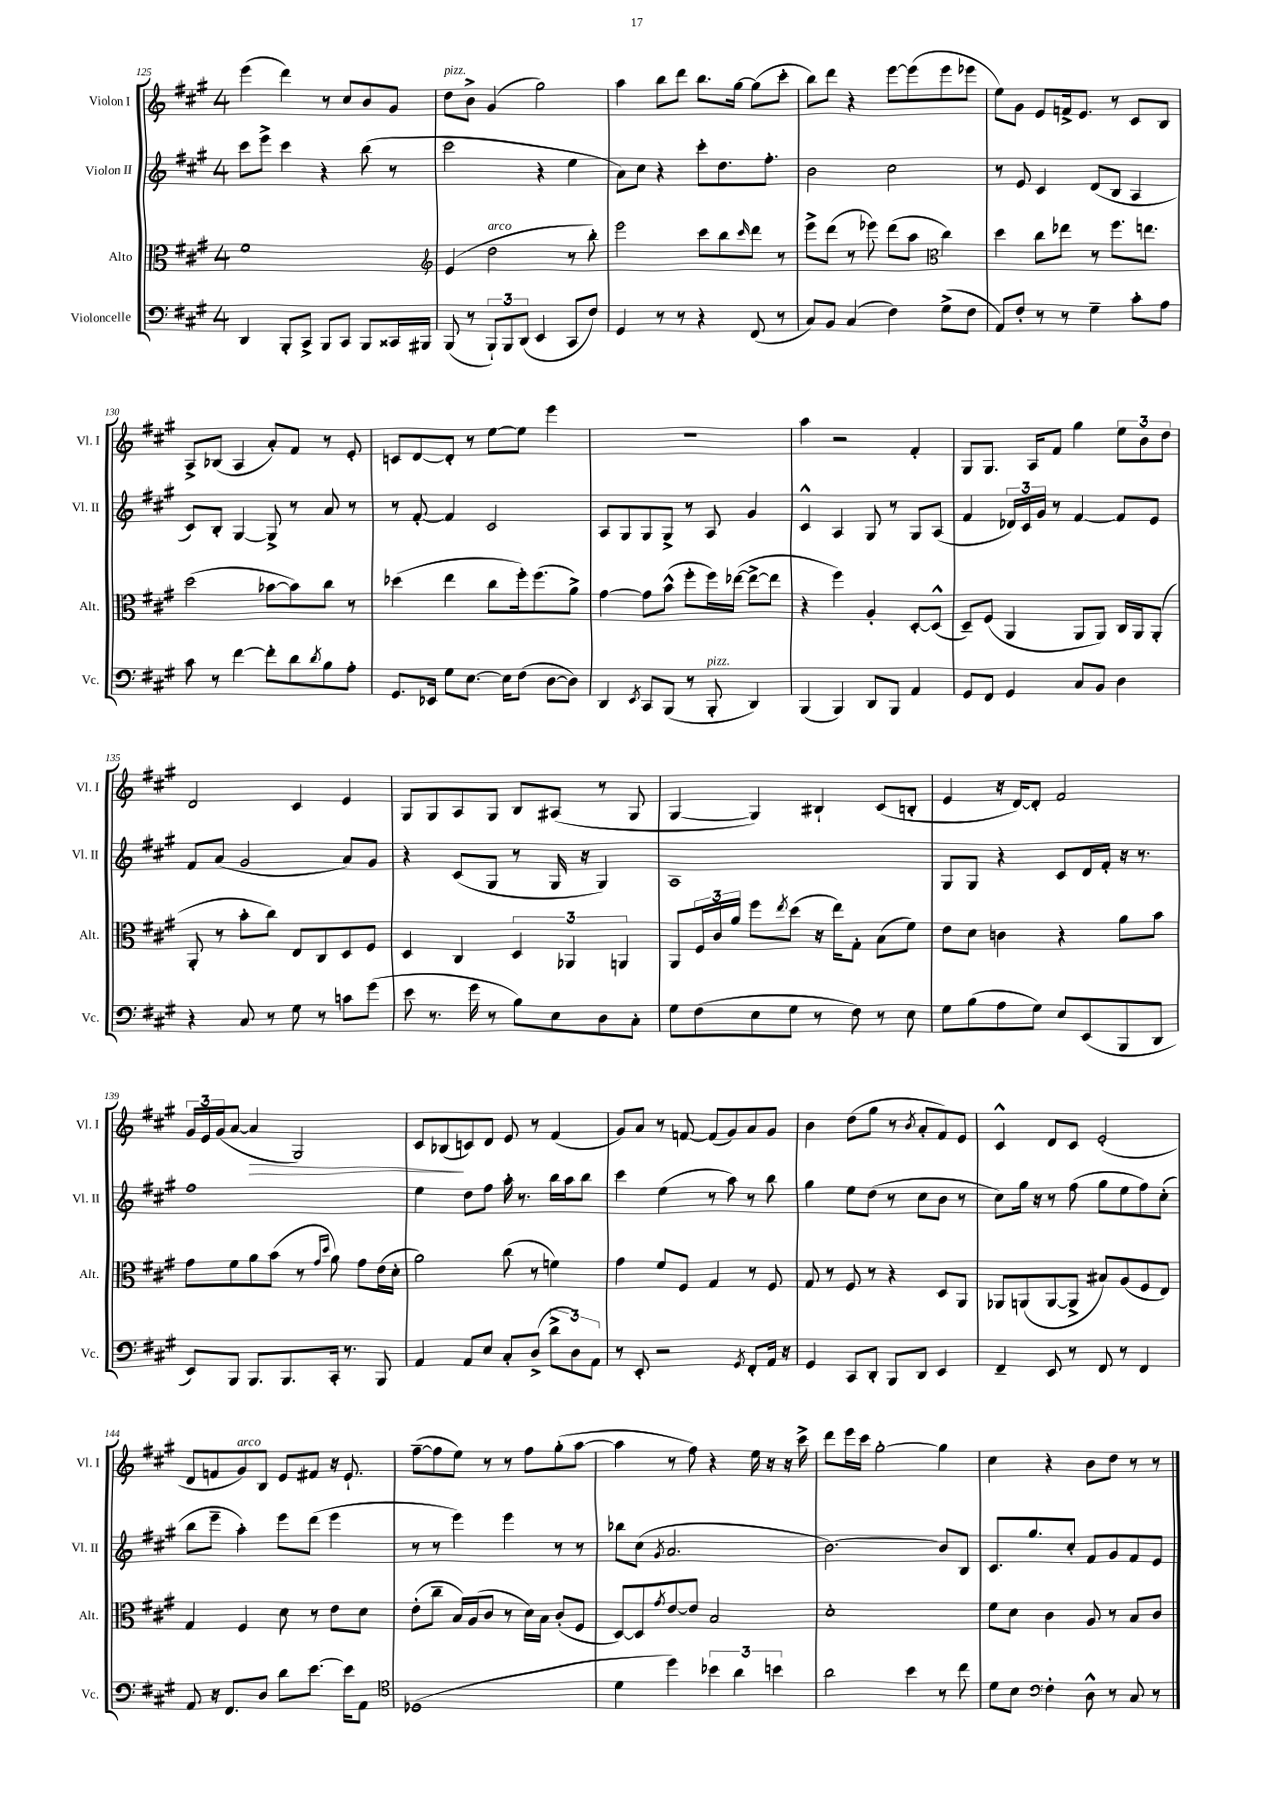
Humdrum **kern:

**kern	**kern	**kern	**kern	**dynam
*part4	*part3	*part2	*part1	*part1
*staff4	*staff3	*staff2	*staff1	*staff1
*I"Violoncelle	*I"Alto	*I"Violon II	*I"Violon I	*
*I'Vc.	*I'Alt.	*I'Vl. II	*I'Vl. I	*
*clefF4	*clefC3	*clefG2	*clefG2	*
*k[f#c#g#]	*k[f#c#g#]	*k[f#c#g#]	*k[f#c#g#]	*
*M4/4	*M4/4	*M4/4	*M4/4	*
=125	=125	=125	=125	=125
4DD/	1f#	8ccc#\L	(4eee\	.
.	.	8eee^\J	.	.
8BBB'/L	.	4ccc#\	4ddd\)	.
8CC#^/J	.	.	.	.
8BBB/L	.	4r	8r	.
8CC#/J	.	.	8cc#/L	.
8BBB/L	.	(8bb\	8b/	.
16CC##X/L	.	8r	8g#/J	.
16BBB#X/JJ	.	.	.	.
=126	=126	=126	=126	=126
*	*clefG2	*	*	*
!	!	!	!LO:TX:a:i:t=pizz.	!
(8BBB/	(4e/	2ccc#\	8dd\L	.
8r	.	.	8b^\J	.
!	!LO:TX:a:i:t=arco	!	!	!
12BBB`/L)	2dd\	.	(4g#/	.
12BBB/	.	.	.	.
(12DD/J	.	.	.	.
4EE/	.	4r	2gg#\)	.
8CC#/L	8r	4ee\	.	.
8F#/J)	8bb'\)	.	.	.
=127	=127	=127	=127	=127
4GG#/	2eee\	8a\L)	4aa\	.
.	.	8cc#\J	.	.
8r	.	4r	8bb\L	.
8r	.	.	8ddd\J	.
4r	8ccc#\L	8ccc#'\L	8.bb\L	.
.	8bb\	8.dd\	.	.
.	.	.	[16gg#\Jk	.
.	16qqccc#/	.	.	.
(8FF#/	8ddd\J	.	(8gg#\L]	.
.	.	8.ff#'\J	.	.
8r	8r	.	8ccc#'\J	.
=128	=128	=128	=128	=128
8C#/L)	8eee^\L	2b\	8bb\L)	.
8BB/J	(8ddd\J	.	8ddd\J	.
(4C#/	8r	.	4r	.
.	8eee-X\)	.	.	.
4F#\)	(8ddd\L	2cc#\	[8eee\L	.
.	8aa\J	.	(8eee\]	.
*	*clefC3	*	*	*
(8G#^\L	4cc#\)	.	8eee\	.
8F#\J	.	.	8eee-X\J	.
=129	=129	=129	=129	=129
8AA/L)	4dd\	8r	8ee\L)	.
8F#'/J	.	8e/	8g#\J	.
8r	8cc#\L	4c#/	8e/L	.
8r	8ee-X\J	.	16fn^/k	.
.	.	.	8.e/J	.
4G#~\	8r	(8d/L	.	.
.	8.ff#\L	8B/J	8r	.
8c#'\L	.	4A/	8c#/L	.
.	8.een\J	.	.	.
8A\J	.	.	8B/J	.
!!LO:LB:g=z
=130	=130	=130	=130	=130
8c#\	(2dd\	8c#/L)	8A^/L	.
8r	.	8B'/J	(8B-X/J	.
[4f#\	.	[4G#/	4A/	.
8f#'\L]	[8b-X\L	8G#^/]	8a'/L)	.
8d\	8b-\])	8r	8f#/J	.
8qd/	.	.	.	.
8B\	8cc#\J	8a/	8r	.
8A'\J	8r	8r	8e'/	.
=131	=131	=131	=131	=131
8.GG#/L	(4dd-X\	8r	8cn/L	.
.	.	[8f#'/	[8d/	.
16EE-X/Jk	.	.	.	.
8G#\L	4ee\	4f#/]	8d'/J]	.
[8.E\J	.	.	8r	.
.	8cc#\L	2c#/	[8ee\L	.
16E\KL]	.	.	.	.
(8F#\J	16ff#'\k)	.	8ee\J]	.
.	(8.ff#\	.	.	.
[8D\L	.	.	4eee\	.
8D\J])	8a^\J)	.	.	.
=132	=132	=132	=132	=132
4DD/	[4g#\	8A/L	1r	.
.	.	8G#/	.	.
8qEE/	.	.	.	.
8CC#/L	8g#\L]	8G#/	.	.
(8BBB/J	(8b^^\J	8G#^/J	.	.
8r	8ff#'\L	8r	.	.
!LO:TX:a:i:t=pizz.	!	!	!	!
8BBB'/	16ff#\L)	8A/	.	.
.	([16ee-X\JJ	.	.	.
4DD/)	8ee-^\L_	4g#/	.	.
.	8ee-\J]	.	.	.
=133	=133	=133	=133	=133
(4BBB/	4r	4c#^^/	4aa\	.
4BBB/)	4ff#\)	4A/	2r	.
8DD/L	4A'/	8G#/	.	.
8BBB/J	.	8r	.	.
4AA/	[8D'/L	8G#/L	4f#'/	.
.	(8D^^/J]	(8A/J	.	.
=134	=134	=134	=134	=134
8GG#/L	8D~/L)	4f#/	8G#/L	.
8FF#/J	(8F#/J	.	8.G#/J	.
4GG#/	4AA/	24d-X/LL)	.	.
.	.	24c#/	.	.
.	.	.	16A/KL	.
.	.	24g#/JJ	.	.
.	.	8r	8f#/J	.
8C#/L	8AA/L	[4f#/	4gg#\	.
8BB/J	8AA/J)	.	.	.
4D\	16C#/LL	8f#/L]	12ee\L	.
.	16AA/J	.	.	.
.	.	.	12b\	.
.	(8AA'/J	8e/J	.	.
.	.	.	12dd\J	.
!!LO:LB:g=z
=135	=135	=135	=135	=135
4r	8AA'/	8f#/L	2d/	.
.	8r	(8a/J	.	.
8C#/	8b'\L	2g#/	.	.
8r	8cc#\J)	.	.	.
8G#\	8E/L	.	4c#/	.
8r	8C#/	.	.	.
8cn\L	8D/	8a/L)	4e/	.
(8g#\J	8F#/J	8g#/J	.	.
=136	=136	=136	=136	=136
8e\	4D/	4r	8G#/L	.
8.r	.	.	8G#/	.
.	4C#/	(8c#/L	8A/	.
16g#\	.	.	.	.
8r	.	8G#/J	8G#/J	.
8B\L)	6D/	8r	8B/L	.
8E\	.	16G#/	(8A#X/J	.
.	6AA-X/	.	.	.
.	.	16r	.	.
8D\	.	4G#/)	8r	.
.	6AAn/	.	.	.
8C#'\J	.	.	8G#/	.
=137	=137	=137	=137	=137
8G#\L	8AA/L	1A	[4G#/	.
(8F#\	24F#/L	.	.	.
.	24c#/	.	.	.
.	24a/JJ	.	.	.
8E\	8ff#\L	.	4G#/])	.
.	8qee/	.	.	.
8G#\J	(8dd\J	.	.	.
8r	16r	.	4B#X`/	.
.	16ee\KL)	.	.	.
8F#\)	8G#'\J	.	.	.
8r	(8B\L	.	(8c#/L	.
8E\	8f#\J)	.	8Bn'/J	.
=138	=138	=138	=138	=138
8G#\L	8e\L	8G#/L	4e/	.
(8B\	8d\J	8G#/J	.	.
8A\	4cn\	4r	16r	.
.	.	.	[16d/KL)	.
8G#\J)	.	.	8d'/J]	.
8E/L	4r	8c#/L	2f#/	.
(8EE/	.	16d/L	.	.
.	.	16f#'/JJ	.	.
8BBB/	8a\L	16r	.	.
.	.	8.r	.	.
8DD/J	8b\J	.	.	.
!!LO:LB:g=z
=139	=139	=139	=139	=139
8EE/L)	8g#\L	1ff#	24g#/LL	.
.	.	.	24e/	.
.	.	.	(24g#/J	.
8BBB/J	8f#\	.	[8a/J	.
!	!	!	!	!LO:HP:b
8.BBB/L	8a\	.	4a/]	>
.	(8b\J	.	.	.
8.BBB/	.	.	.	.
.	8r	.	2G#/)	.
.	16qqg#/LL	.	.	.
.	16qqdd/JJ	.	.	.
16CC#'/Jk	8a\)	.	.	.
8.r	.	.	.	.
.	8g#\L	.	.	.
8BBB/	(16e\L	.	.	.
.	16d'\JJ	.	.	.
=140	=140	=140	=140	=140
4AA/	2a\)	4ee\	8c#/L	.
.	.	.	(8B-X/	.
8AA/L	.	8dd\L	8cn/)	]
8E/J	.	8ff#\J	8d/J	.
8C#'/L	(8cc#\	16aa'\	8e/	.
.	.	8.r	.	.
(8D^/J	8r	.	8r	.
12d^\L	4fn\)	16bb\LL	(4f#/	.
.	.	16aa\J	.	.
12D\)	.	.	.	.
.	.	8bb\J	.	.
12AA\J	.	.	.	.
=141	=141	=141	=141	=141
8r	4g#\	4ccc#\	8g#/L)	.
8EE'/	.	.	8a/J	.
2r	8f#/L	(4ee\	8r	.
.	8F#/J	.	[8fn/	.
.	4G#/	8r	(8f/L]	.
.	.	8aa\)	8g#/)	.
8qGG#/	.	.	.	.
8FF#'/L	8r	8r	8a/	.
16AA/Jk	8F#/	8bb\	8g#/J	.
16r	.	.	.	.
=142	=142	=142	=142	=142
4GG#/	8G#/	4gg#\	4b\	.
.	8r	.	.	.
8CC#/L	8F#/	8ee\L	(8dd\L	.
8DD'/J	8r	(8dd\J	8gg#\J	.
8BBB/L	4r	8r	8r	.
.	.	.	8qb/	.
8DD/J	.	8cc#\L	8a'/L	.
4EE/	8D/L	8b\J	8f#/)	.
.	8AA/J	8r	8e/J	.
=143	=143	=143	=143	=143
4FF#~/	8AA-X/L	8cc#\L)	4c#^^/	.
.	(8AAn/	16gg#\Jk	.	.
.	.	16r	.	.
8EE/	[8AA/	8r	8d/L	.
8r	8AA^/J]	(8ff#\	8c#/J	.
8FF#/	8B#X/L)	8gg#\L	(2e'/	.
8r	(8A/	8ee\	.	.
4FF#/	8F#/	8ff#\)	.	.
.	8E/J)	(8cc#'\J	.	.
!!LO:LB:g=z
=144	=144	=144	=144	=144
8AA/	4G#/	8bb\L	8d/L	.
16r	.	8eee~\J	8fn/	.
8.FF#/L	.	.	.	.
!	!	!	!LO:TX:a:i:t=arco	!
.	4F#/	4aa'\)	8g#/)	.
8D/J	.	.	8B/J	.
8d\L	8d\	8eee\L	8e/L	.
[8.e\J	8r	(8ddd\J	8f#X/J	.
.	8e\L	4eee\	16r	.
16e\KL]	.	.	8.e`/	.
8AA\J	8d\J	.	.	.
=145	=145	=145	=145	=145
*clefC4	*	*	*	*
(1D-X	(8e'\L	8r	([8ff#~\L	.
.	8cc#~\J	8r	8ff#\]	.
.	16B/LL)	4eee\)	8ee\J)	.
.	(16A/J	.	.	.
.	8c#/J	.	8r	.
.	8r	4eee\	8r	.
.	16d\LL)	.	8ff#\L	.
.	16B\JJ	.	.	.
.	(8c#'/L	8r	(8gg#'\	.
.	8F#/J	8r	[8aa\J	.
=146	=146	=146	=146	=146
4d\	[8D/L)	8bb-X\L	4aa\]	.
.	8D/]	(8cc#\J	.	.
.	8qg#/	8qg#/	.	.
4dd\)	[8e/	2.a/	8r	.
.	8e/J]	.	8ff#\)	.
6b-X\	2B/	.	4r	.
6a\	.	.	.	.
.	.	.	16ee\	.
.	.	.	16r	.
6bn\	.	.	.	.
.	.	.	16r	.
.	.	.	16ccc#^\	.
=147	=147	=147	=147	=147
2a\	1d'	[2.b\)	8ddd\L	.
.	.	.	16eee\L	.
.	.	.	16ccc#\JJ	.
.	.	.	[2gg#'\	.
4b\	.	.	.	.
8r	.	8b/L]	4gg#\]	.
8cc#\	.	8B/J	.	.
=148	=148	=148	=148	=148
8d\L	8f#\L	8.c#/L	4cc#\	.
8B\J	8d\J	.	.	.
.	.	8.gg#/	.	.
*clefF4	*	*	*	*
4F#'\	4c#\	.	4r	.
.	.	8cc#'/J	.	.
8D^^\	8A/	8f#/L	8b\L	.
8r	8r	8g#/	8dd\J	.
8C#/	8B/L	8f#/	8r	.
8r	8c#/J	8e/J	8r	.
==	==	==	==	==
*-	*-	*-	*-	*-
